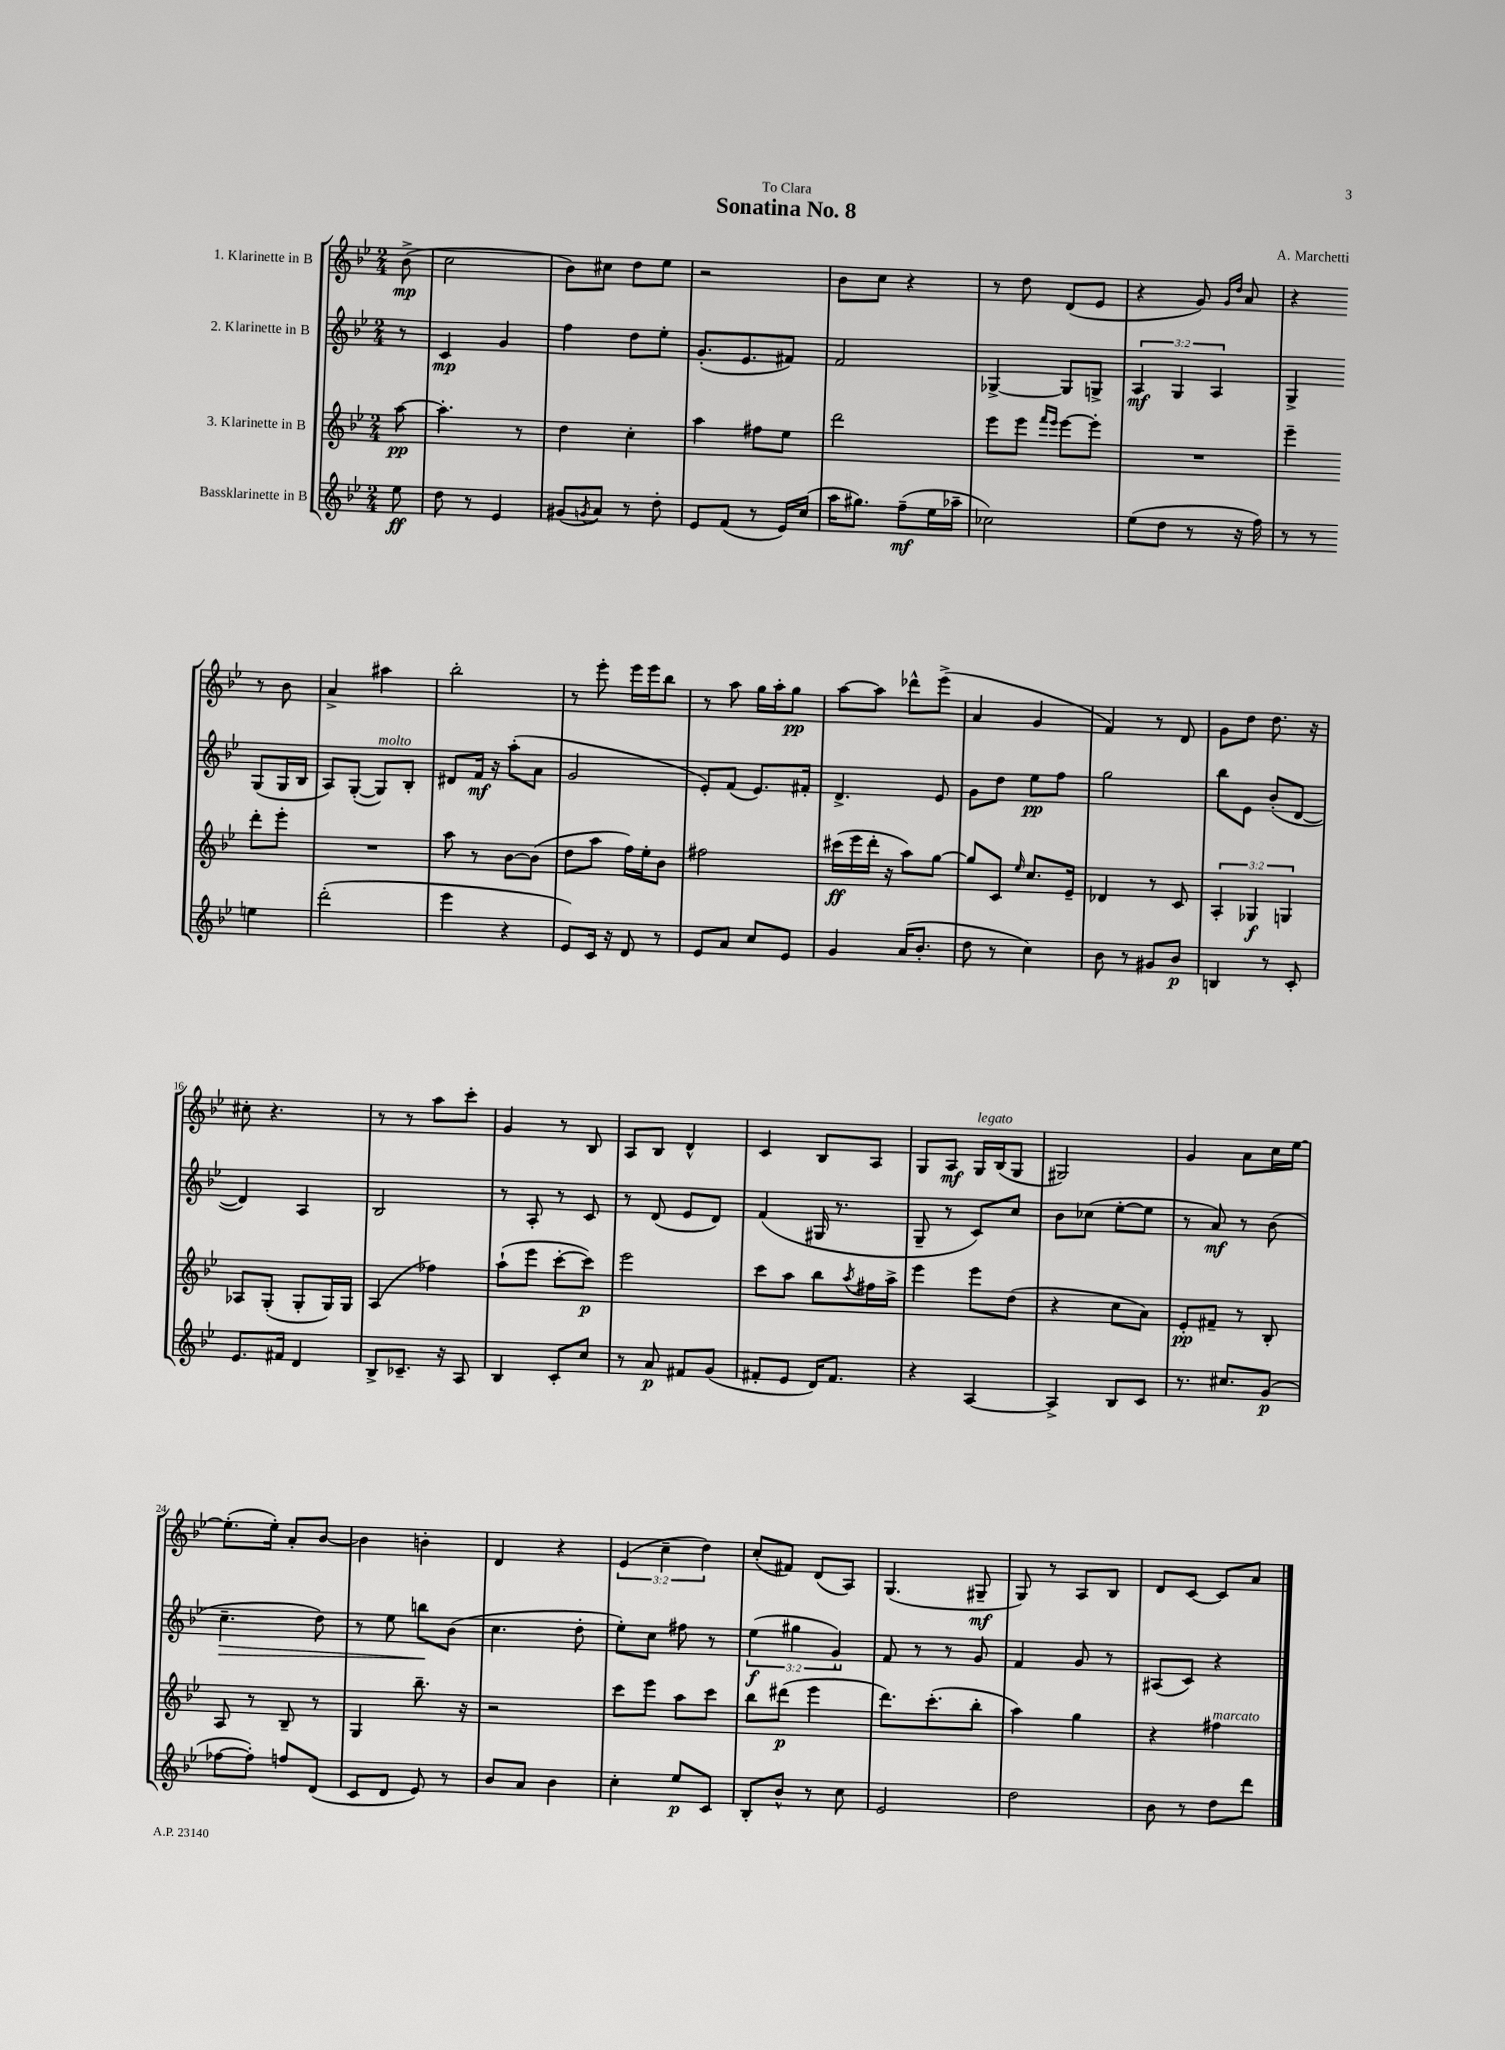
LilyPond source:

\header { title = "Sonatina No. 8" composer = "A. Marchetti" dedication = "To Clara" }
<<
\new StaffGroup <<
\new Staff = "s0" \with { instrumentName = "1. Klarinette in B" } {
    \clef treble \key bes \major \numericTimeSignature \time 2/4 \override Staff.TupletNumber.text = #tuplet-number::calc-fraction-text \partial 8
    bes'8->\mp( |
    c''2 |
    bes'8) cis''8 d''8 ees''8 |
    r2 |
    bes'8 c''8 r4 |
    r8 d''8 d'8( ees'8 |
    r4 g'8) \grace { g'16 d''16 } a'8 |
    r4 r8 bes'8 |
    a'4-> ais''4 |
    bes''2-. |
    r8 ees'''8-. ees'''16 ees'''16 bes''8 |
    r8 a''8 g''16 a''16-. g''8\pp |
    a''8~ a''8 des'''8-^ ees'''8->( |
    a'4 g'4 |
    f'4) r8 d'8 |
    g'8 d''8 d''8. r16 |
    cis''8-. r4. |
    r8 r8 a''8 c'''8-. |
    g'4 r8 bes8 |
    a8 bes8 d'4-^ |
    c'4 bes8 a8 |
    g8 a8\mf g16^\markup { \italic "legato" } bes16( g8 |
    gis2) |
    g'4 a'8 c''16 ees''16~ |
    ees''8.-.( ees''16-.) a'8-. bes'8~ |
    bes'4 b'4-. |
    d'4 r4 |
    \tuplet 3/2 { ees'4( c''4-- d''4) } |
    c''8-.( fis'8) d'8( a8) |
    g4.( gis8--\mf |
    g8) r8 a8 bes8 |
    d'8 c'8~ c'8 a'8 \bar "|." |
}
\new Staff = "s1" \with { instrumentName = "2. Klarinette in B" } {
    \clef treble \key bes \major \numericTimeSignature \time 2/4 \override Staff.TupletNumber.text = #tuplet-number::calc-fraction-text \partial 8
    r8 |
    c'4\mp g'4 |
    f''4 d''8 ees''8-. |
    g'8.-.( ees'8. fis'8) |
    f'2 |
    ges4~-> ges8 g8-> |
    \tuplet 3/2 { a4\mf g4 a4 } |
    g4-> g8( g16 bes16 |
    a8) g8~-.( g8^\markup { \italic "molto" }) bes8-. |
    dis'8 f'16\mf r16 a''8-.( a'8 |
    g'2 |
    ees'8-.) f'8( ees'8.) fis'16-. |
    d'4.-> ees'8 |
    g'8 d''8 ees''8\pp f''8 |
    g''2 |
    bes''8 ees'8 bes'8-.( d'8~ |
    d'4) a4 |
    bes2 |
    r8 a8-. r8 c'8 |
    r8 d'8( ees'8 d'8) |
    f'4( gis16 r8. |
    g8-- r8 c'8) c''8 |
    bes'8 ces''8( ees''8~-. ees''8 |
    r8 a'8\mf) r8 bes'8( |
    c''4.--\> d''8) |
    r8 ees''8 b''8\! bes'8( |
    c''4. d''8-. |
    ees''8-.) c''8 fis''8 r8 |
    \tuplet 3/2 { ees''4\f( gis''4 g'4-!) } |
    f'8 r8 r8 g'8 |
    f'4 g'8 r8 |
    ais8( c'8) r4 \bar "|." |
}
\new Staff = "s2" \with { instrumentName = "3. Klarinette in B" } {
    \clef treble \key bes \major \numericTimeSignature \time 2/4 \override Staff.TupletNumber.text = #tuplet-number::calc-fraction-text \partial 8
    a''8~\pp |
    a''4.-. r8 |
    d''4 c''4-. |
    a''4 fis''8 ees''8 |
    d'''2 |
    ees'''8 ees'''8 \grace { f'''16 ees'''16 } ees'''8~ ees'''8-. |
    R2 |
    ees'''4-- d'''8-. ees'''8-. |
    R2 |
    a''8 r8 bes'8~ bes'8( |
    d''8 a''8 f''16) ees''16-. bes'8 |
    fis''2 |
    cis'''16\ff( ees'''16 d'''16-. r16 a''8) g''8~ |
    g''8 c'8 \grace { ees''16 } c''8. ees'16-- |
    des'4 r8 c'8 |
    \tuplet 3/2 { a4-. ges4\f g4 } |
    aes8 g8-.( g8-. g16) g16 |
    a4( fes''4) |
    a''8-!( ees'''8 c'''8~-. c'''8\p) |
    ees'''2 |
    c'''8 a''8 bes''8 \acciaccatura { a''8 } fis''16 a''16-> |
    ees'''4 ees'''8 d''8( |
    r4 c''8 a'8) |
    ees'8-.\pp fis'8-- r8 bes8-. |
    a8 r8 bes8-- r8 |
    g4 bes''8.-- r16 |
    r2 |
    c'''8 ees'''8 a''8 c'''8 |
    bes''8 dis'''8\p( ees'''4 |
    d'''8.) c'''8.-.( bes''8-. |
    a''4) g''4 |
    r4 fis''4^\markup { \italic "marcato" } \bar "|." |
}
\new Staff = "s3" \with { instrumentName = "Bassklarinette in B" } {
    \clef treble \key bes \major \numericTimeSignature \time 2/4 \partial 8
    ees''8\ff |
    d''8 r8 ees'4 |
    gis'8( \acciaccatura { g'8 } a'8) r8 d''8-. |
    ees'8 f'8( r8 ees'16) c''16( |
    a''16 gis''8.) f''8--\mf( ees''16 aes''16-- |
    ces''2) |
    ees''8( d''8 r8 r16 f''16) |
    r8 r8 e''4 |
    d'''2-.( |
    ees'''4 r4 |
    ees'8) c'16 r16 d'8 r8 |
    ees'8 a'8 c''8 ees'8 |
    g'4 a'16( bes'8.-. |
    d''8 r8 c''4) |
    bes'8 r8 gis'8 bes'8\p |
    b4 r8 c'8-. |
    ees'8. fis'16 d'4 |
    bes8-> ces'8.-- r16 a8 |
    bes4 c'8-. c''8 |
    r8 a'8\p fis'8 g'8( |
    fis'8-. ees'8 d'16) fis'8. |
    r4 a4~ |
    a4-> bes8 c'8 |
    r8. cis''8. g'8\p( |
    fes''8~ fes''8-.) f''8 d'8( |
    c'8 d'8 ees'8) r8 |
    bes'8 a'8 bes'4 |
    c''4-. ees''8\p c'8 |
    bes8-. bes'8-^ r8 c''8 |
    ees'2 |
    d''2 |
    bes'8 r8 d''8 d'''8 \bar "|." |
}
>>
>>
